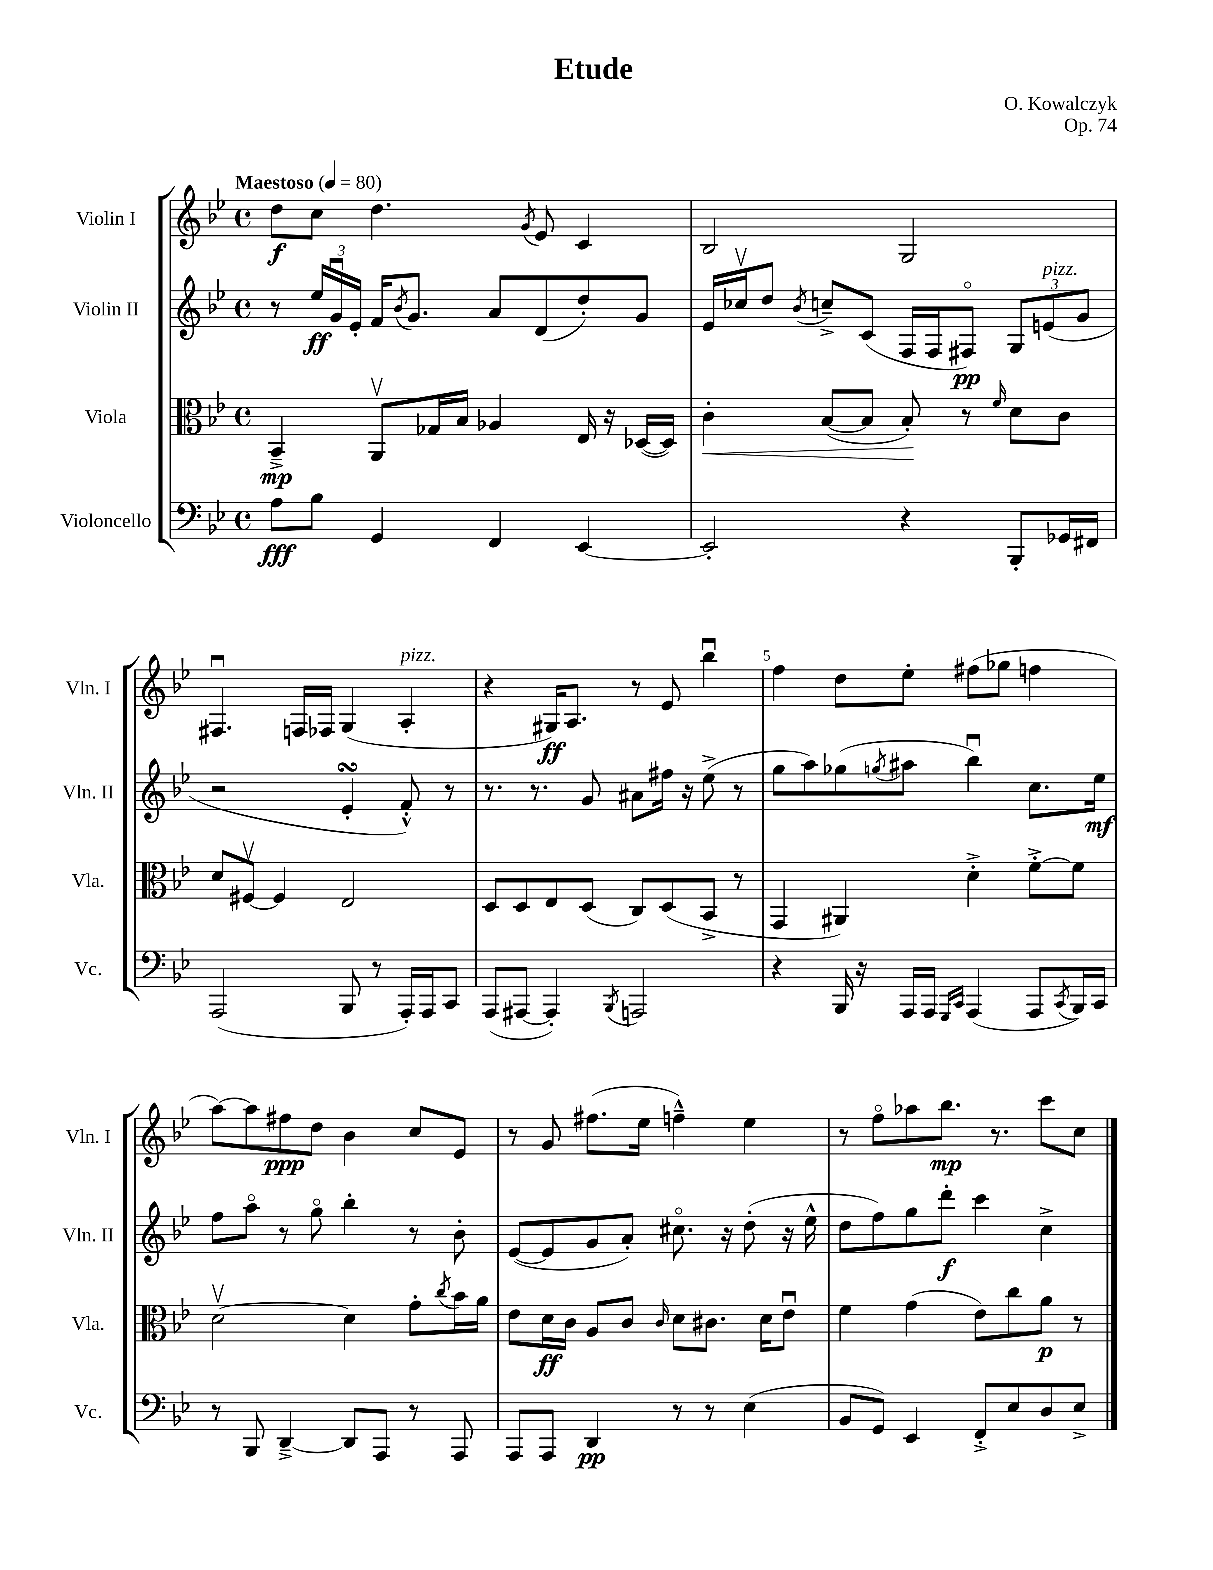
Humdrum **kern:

**kern	**dynam	**kern	**dynam	**kern	**dynam	**kern	**dynam
*part4	*part4	*part3	*part3	*part2	*part2	*part1	*part1
*staff4	*staff4	*staff3	*staff3	*staff2	*staff2	*staff1	*staff1
*I"Violoncello	*	*I"Viola	*	*I"Violin II	*	*I"Violin I	*
*I'Vc.	*	*I'Vla.	*	*I'Vln. II	*	*I'Vln. I	*
*clefF4	*	*clefC3	*	*clefG2	*	*clefG2	*
*k[b-e-]	*	*k[b-e-]	*	*k[b-e-]	*	*k[b-e-]	*
*M4/4	*	*M4/4	*	*M4/4	*	*M4/4	*
*met(c)	*	*met(c)	*	*met(c)	*	*met(c)	*
*MM80	*	*MM80	*	*MM80	*	*MM80	*
=1	=1	=1	=1	=1	=1	=1	=1
!	!	!	!	!	!	!LO:TX:a:B:t=Maestoso	!
8A\L	fff	4BB-~^/	mp	8r	.	8dd\L	f
8B-\J	.	.	.	24ee-/LL	ff	8cc\J	.
.	.	.	.	24gu/	.	.	.
.	.	.	.	24e-'/JJ	.	.	.
4GG/	.	8AAv/L	.	16f/KL	.	4.dd\	.
.	.	.	.	8qb-/	.	.	.
.	.	.	.	8.g/J	.	.	.
.	.	16G-X/L	.	.	.	.	.
.	.	16B-/JJ	.	.	.	.	.
4FF/	.	4A-X/	.	8a/L	.	.	.
.	.	.	.	.	.	8qg/	.
.	.	.	.	(8d/	.	8e-/	.
[4EE-/	.	16E-/	.	8dd'/)	.	4c/	.
.	.	16r	.	.	.	.	.
.	.	([16D-X/LL	.	8g/J	.	.	.
.	.	16D-/JJ])	.	.	.	.	.
=2	=2	=2	=2	=2	=2	=2	=2
!	!	!	!LO:HP:b	!	!	!	!
2EE-'/]	.	4c'\	<	16e-/LL	.	2B-/	.
.	.	.	.	16cc-Xv/J	.	.	.
.	.	.	.	8dd/J	.	.	.
.	.	.	.	8qb-/	.	.	.
.	.	([8B-/L	.	8ccn~^/L	.	.	.
.	.	8B-/J]	.	(8c/J	.	.	.
4r	.	8B-'/)	.	16F/LL	.	2G/	.
.	.	.	.	16F/J	.	.	.
.	.	8r	[	8F#X/J)	pp	.	.
.	.	16qqf/	.	.	.	.	.
8BBB-'/L	.	8d\L	.	12G/L	.	.	.
!	!	!	!	!LO:TX:a:i:t=pizz.	!	!	!
.	.	.	.	(12en/	.	.	.
16GG-X/L	.	8c\J	.	.	.	.	.
.	.	.	.	12g/J	.	.	.
16FF#X/JJ	.	.	.	.	.	.	.
!!LO:LB:g=z
=3	=3	=3	=3	=3	=3	=3	=3
(2AAA/	.	8d/L	.	2r	.	4.F#Xu/	.
.	.	[8F#Xv/J	.	.	.	.	.
.	.	4F#/]	.	.	.	.	.
.	.	.	.	.	.	16Fn/LL	.
.	.	.	.	.	.	16F-X/JJ	.
8BBB-/	.	2E-/	.	4e-sSSs'/	.	(4G/	.
8r	.	.	.	.	.	.	.
!	!	!	!	!	!	!LO:TX:a:i:t=pizz.	!
16AAA'/LL)	.	.	.	8f'^^/)	.	4A'/	.
16AAA/J	.	.	.	.	.	.	.
8CC/J	.	.	.	8r	.	.	.
=4	=4	=4	=4	=4	=4	=4	=4
(8AAA/L	.	8D/L	.	8.r	.	4r	.
[8AAA#X/J	.	8D/	.	.	.	.	.
.	.	.	.	8.r	.	.	.
4AAA#'/])	.	8E-/	.	.	.	16G#X/KL)	ff
.	.	.	.	.	.	8.A/J	.
.	.	(8D/J	.	8g/	.	.	.
8qBBB-/	.	.	.	.	.	.	.
2AAAn/	.	8C/L)	.	8a#X\L	.	8r	.
.	.	(8D/	.	16ff#X\Jk	.	8e-/	.
.	.	.	.	16r	.	.	.
.	.	8BB-^/J	.	(8ee-^\	.	4bb-u\	.
.	.	8r	.	8r	.	.	.
=5	=5	=5	=5	=5	=5	=5	=5
4r	.	4GG/	.	8gg\L	.	4ff\	.
.	.	.	.	8aa\)	.	.	.
16BBB-/	.	4AA#X/)	.	(8gg-X\	.	8dd\L	.
16r	.	.	.	.	.	.	.
.	.	.	.	8qggn/	.	.	.
16AAA/LL	.	.	.	8aa#X\J	.	8ee-'\J	.
16AAA/JJ	.	.	.	.	.	.	.
16qqGGG/LL	.	.	.	.	.	.	.
16qqCC/JJ	.	.	.	.	.	.	.
(4AAA/	.	4d'^\	.	4bb-u\)	.	(8ff#X\L	.
.	.	.	.	.	.	8gg-X\J	.
8AAA/L	.	[8f'^\L	.	8.cc\L	.	4ffn\	.
8qCC/	.	.	.	.	.	.	.
16BBB-/L)	.	8f\J]	.	.	.	.	.
16CC/JJ	.	.	.	16ee-\Jk	mf	.	.
!!LO:LB:g=z
=6	=6	=6	=6	=6	=6	=6	=6
8r	.	[2dv\	.	8ff\L	.	[8aa\L)	.
8BBB-/	.	.	.	8aa\J	.	8aa\]	.
[4DD~^/	.	.	.	8r	.	8ff#X\	ppp
.	.	.	.	8gg\	.	8dd\J	.
8DD/L]	.	4d\]	.	4bb-'\	.	4b-\	.
8AAA/J	.	.	.	.	.	.	.
8r	.	8g'\L	.	8r	.	8cc/L	.
.	.	8qcc/	.	.	.	.	.
8AAA/	.	16b-\L	.	8b-'\	.	8e-/J	.
.	.	16a\JJ	.	.	.	.	.
=7	=7	=7	=7	=7	=7	=7	=7
8AAA/L	.	8e-\L	.	([8e-/L	.	8r	.
8AAA/J	.	16d\L	ff	8e-/]	.	8g/	.
.	.	16c\JJ	.	.	.	.	.
4DD/	pp	8A/L	.	8g/	.	(8.ff#X\L	.
.	.	8c/J	.	8a'/J)	.	.	.
.	.	.	.	.	.	16ee-\Jk	.
.	.	16qqc/	.	.	.	.	.
8r	.	8d\L	.	8.cc#X\	.	4ffn~^^\)	.
8r	.	8.c#X\J	.	.	.	.	.
.	.	.	.	16r	.	.	.
(4E-\	.	.	.	(8dd'\	.	4ee-\	.
.	.	16d\KL	.	.	.	.	.
.	.	8e-u\J	.	16r	.	.	.
.	.	.	.	16ee-^^\	.	.	.
=8	=8	=8	=8	=8	=8	=8	=8
8BB-/L	.	4f\	.	8dd\L	.	8r	.
8GG/J)	.	.	.	8ff\)	.	8ff\L	.
4EE-/	.	(4g\	.	8gg\	.	8aa-X\	.
.	.	.	.	8ddd'\J	f	8.bb-\J	mp
8FF'^/L	.	8e-\L)	.	4ccc\	.	.	.
.	.	.	.	.	.	8.r	.
8E-/	.	8cc\	.	.	.	.	.
8D/	.	8a\J	p	4cc^\	.	8ccc\L	.
8E-^/J	.	8r	.	.	.	8cc\J	.
==	==	==	==	==	==	==	==
*-	*-	*-	*-	*-	*-	*-	*-
